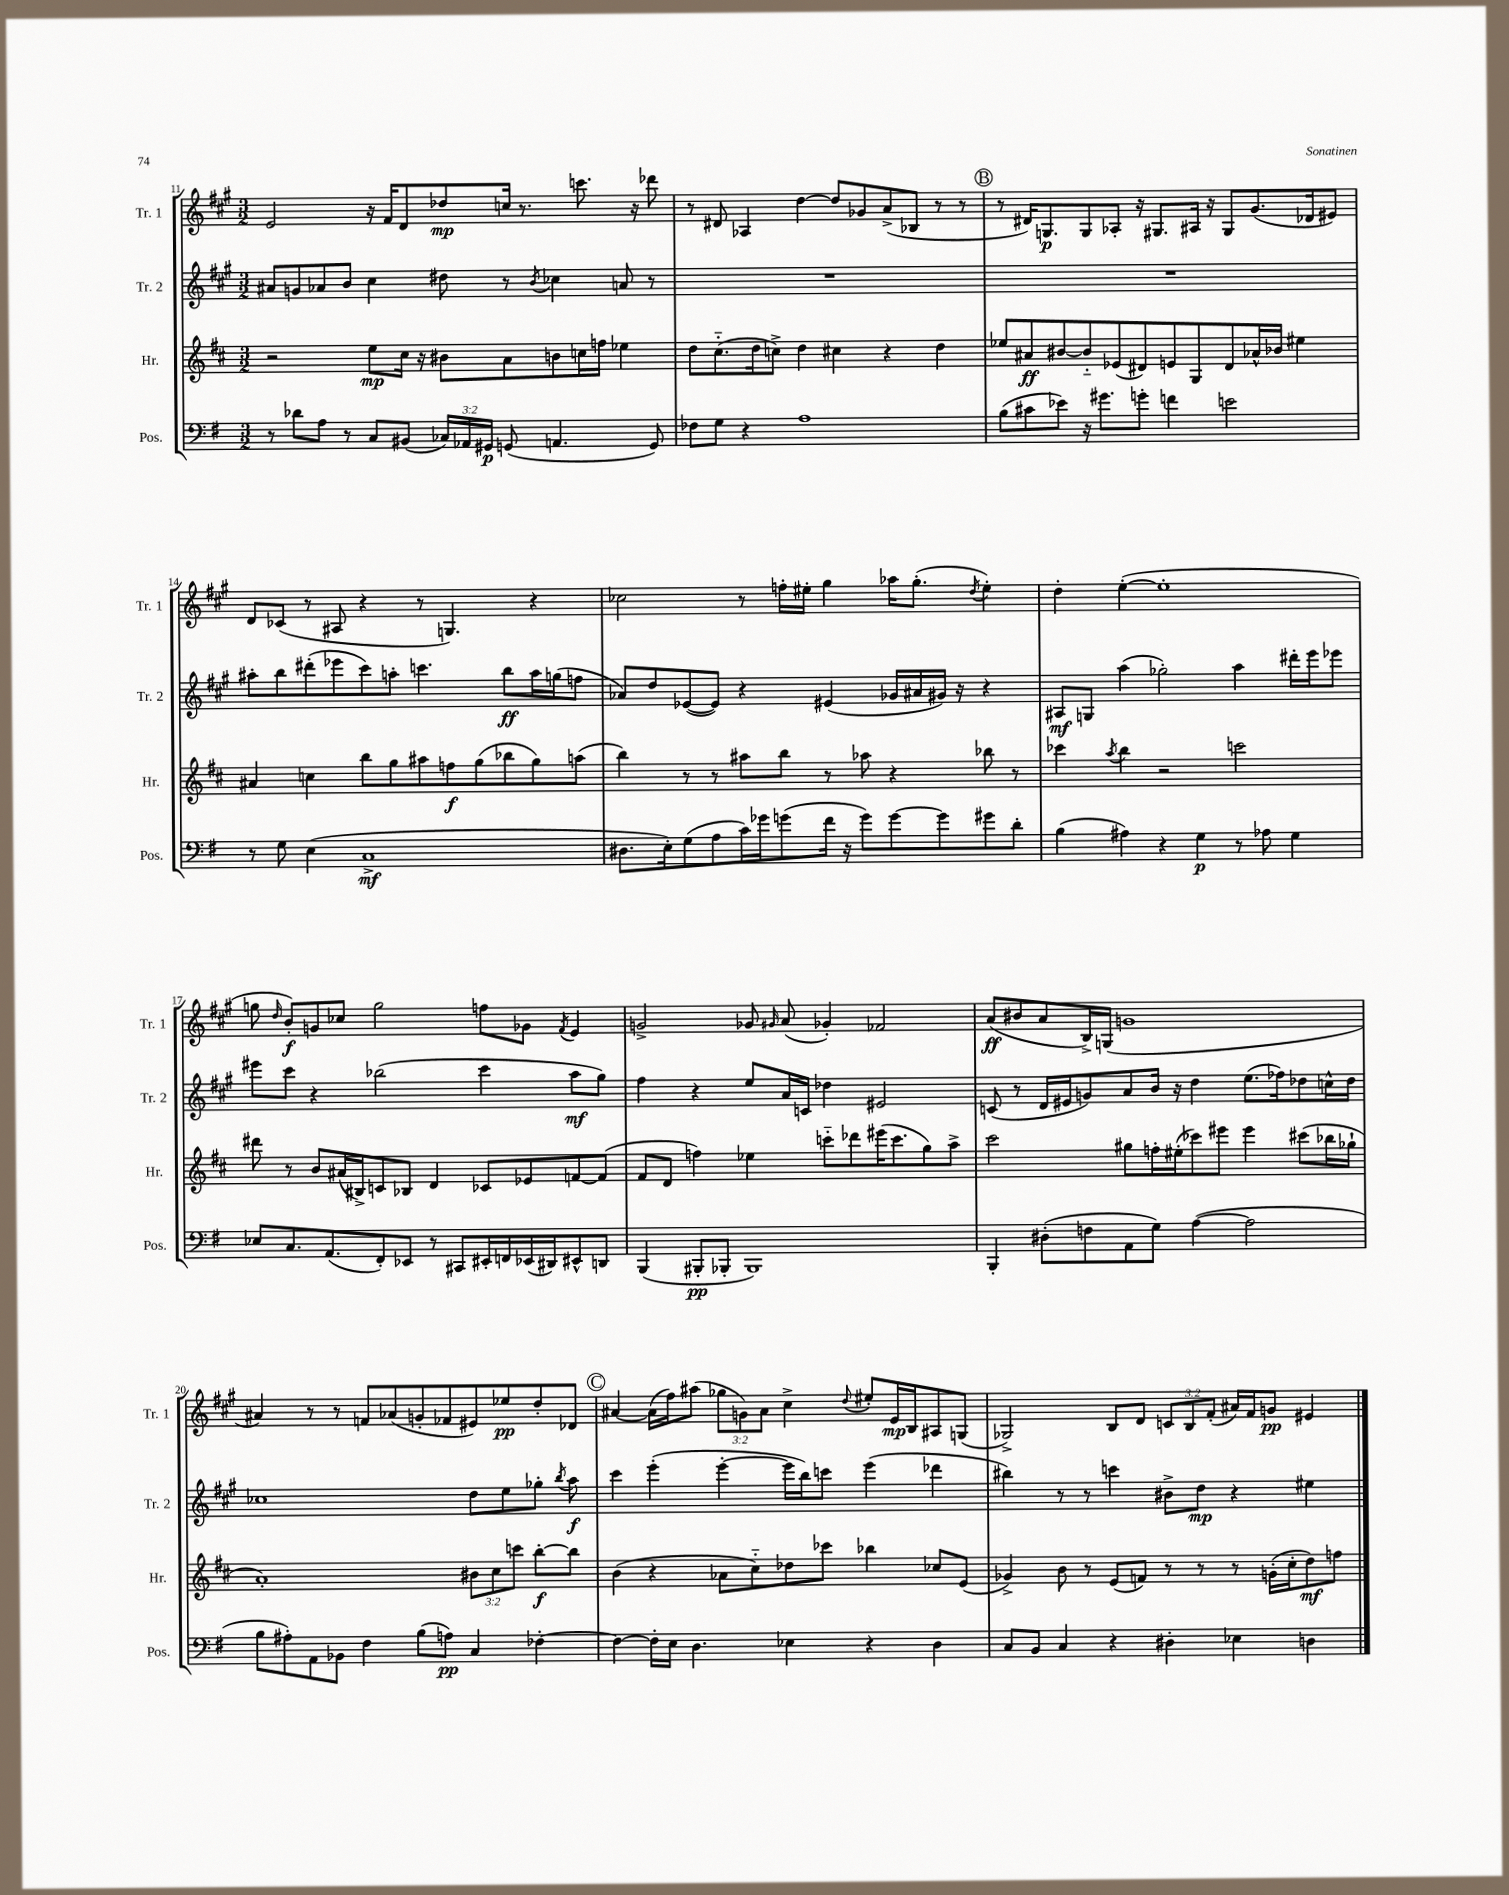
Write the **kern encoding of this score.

**kern	**dynam	**kern	**dynam	**kern	**dynam	**kern	**dynam
*part4	*part4	*part3	*part3	*part2	*part2	*part1	*part1
*staff4	*staff4	*staff3	*staff3	*staff2	*staff2	*staff1	*staff1
*I"Pos.	*	*I"Hr.	*	*I"Tr. 2	*	*I"Tr. 1	*
*I'Pos.	*	*I'Hr.	*	*I'Tr. 2	*	*I'Tr. 1	*
*clefF4	*	*clefG2	*	*clefG2	*	*clefG2	*
*k[f#]	*	*k[f#c#]	*	*k[f#c#g#]	*	*k[f#c#g#]	*
*M3/2	*	*M3/2	*	*M3/2	*	*M3/2	*
=11	=11	=11	=11	=11	=11	=11	=11
8r	.	2r	.	8a#X/L	.	2e/	.
8d-X\L	.	.	.	8gn/	.	.	.
8A\J	.	.	.	8a-X/	.	.	.
8r	.	.	.	8b/J	.	.	.
8C/L	.	8ee\L	mp	4cc#\	.	16r	.
.	.	.	.	.	.	16f#/KL	.
(8BB#X/J	.	16cc#\Jk	.	.	.	8d/	.
.	.	16r	.	.	.	.	.
24C-X/LL)	.	8b#X\L	.	8dd#X\	.	8dd-X/	mp
24AA-X/	.	.	.	.	.	.	.
24GG#X/JJ	p	.	.	.	.	.	.
(8GGn/	.	8a\	.	8r	.	16ccn/Jk	.
.	.	.	.	.	.	8.r	.
.	.	.	.	8qb/	.	.	.
4.AAn/	.	8bn\	.	4cc-X\	.	.	.
.	.	16ccn\L	.	.	.	8.cccn\	.
.	.	16ffn\JJ	.	.	.	.	.
.	.	4ee-X\	.	8an/	.	.	.
.	.	.	.	.	.	16r	.
8GG/)	.	.	.	8r	.	8ddd-X\	.
=12	=12	=12	=12	=12	=12	=12	=12
8F-X\L	.	8dd\L	.	1.r	.	8r	.
8G\J	.	(8.cc#\	.	.	.	8d#X/	.
4r	.	.	.	.	.	4A-X/	.
.	.	16dd\k	.	.	.	.	.
.	.	8ccn^\J)	.	.	.	.	.
1A	.	4dd\	.	.	.	[4dd\	.
.	.	4cc#X\	.	.	.	8dd/L]	.
.	.	.	.	.	.	8g-X/	.
.	.	4r	.	.	.	(8a^/	.
.	.	.	.	.	.	8B-X/J	.
.	.	4dd\	.	.	.	8r	.
.	.	.	.	.	.	8r	.
!!LO:REH:place=s1:t=B
=13	=13	=13	=13	=13	=13	=13	=13
(8B\L	.	8ee-X/L	.	1.r	.	8r	.
8c#X\	.	8a#X/	ff	.	.	16d#X/KL)	.
.	.	.	.	.	.	8.Gn/	p
8e-X\J)	.	[8b#X/	.	.	.	.	.
16r	.	8b#/]	.	.	.	8G/	.
8.g#X\L	.	.	.	.	.	.	.
.	.	(8e-X/	.	.	.	8A-X'/J	.
8gn'\J	.	8d#X/)	.	.	.	16r	.
.	.	.	.	.	.	8.G#X/L	.
4fn\	.	8en/	.	.	.	.	.
.	.	8G/	.	.	.	16A#X/Jk	.
.	.	.	.	.	.	16r	.
2en\	.	8d#/	.	.	.	8G#/L	.
.	.	16a-X^^/L	.	.	.	(8.g#/	.
.	.	16b-X/JJ	.	.	.	.	.
.	.	4ee#X\	.	.	.	.	.
.	.	.	.	.	.	16d-X/k	.
.	.	.	.	.	.	8e#X/J)	.
!!LO:LB:g=z
=14	=14	=14	=14	=14	=14	=14	=14
8r	.	4a#X/	.	8aa#X'\L	.	8d/L	.
8G\	.	.	.	8bb\	.	(8c-X/J	.
(4E\	.	4ccn\	.	(8ddd#X'\	.	8r	.
.	.	.	.	8eee-X\	.	8A#X/	.
1C^	mf	8bb\L	.	8ccc#\)	.	4r	.
.	.	8gg\	.	8aan'\J	.	.	.
.	.	8aa#X\	.	4.cccn\	.	8r	.
.	.	8ffn\	f	.	.	4.Gn/)	.
.	.	(8gg\	.	.	.	.	.
.	.	8bb-X\	.	8bb\L	ff	.	.
.	.	8gg\)	.	16aa\L	.	4r	.
.	.	.	.	(16ggn\J	.	.	.
.	.	(8aan\J	.	8ffn\J	.	.	.
=15	=15	=15	=15	=15	=15	=15	=15
8.D#X\L	.	4bb\)	.	8a-X/L)	.	2cc-X\	.
.	.	.	.	8dd/	.	.	.
16E'\k)	.	.	.	.	.	.	.
(8G\	.	8r	.	([8e-X/	.	.	.
8A\	.	8r	.	8e-/J])	.	.	.
16c\L)	.	8aa#X\L	.	4r	.	8r	.
16g-X\J	.	.	.	.	.	.	.
(8gn\	.	8bb\J	.	.	.	16ffn'\LL	.
.	.	.	.	.	.	16ee#X'\JJ	.
16f#\Jk	.	8r	.	(4e#X/	.	4gg#\	.
16r	.	.	.	.	.	.	.
8g\L)	.	8aa-X\	.	.	.	.	.
[8g\	.	4r	.	16g-X/LL	.	16aa-X\KL	.
.	.	.	.	16a#X/	.	(8.gg#'\J	.
8g\]	.	.	.	16g#X/JJ)	.	.	.
.	.	.	.	16r	.	.	.
.	.	.	.	.	.	8qdd/	.
8g#X\	.	8bb-X\	.	4r	.	4ee#'\)	.
8d'\J	.	8r	.	.	.	.	.
=16	=16	=16	=16	=16	=16	=16	=16
(4B\	.	4ccc-X\	.	8A#X/L	mf	4dd'\	.
.	.	.	.	8Gn/J	.	.	.
.	.	8qaa/	.	.	.	.	.
4A#X\)	.	4bb\	.	(4aa\	.	([4ee'\	.
4r	.	2r	.	2gg-X'\)	.	1ee']	.
4G\	p	.	.	.	.	.	.
8r	.	2cccn\	.	4aa\	.	.	.
8A-X\	.	.	.	.	.	.	.
4G\	.	.	.	16ddd#X'\LL	.	.	.
.	.	.	.	16eee\J	.	.	.
.	.	.	.	8eee-X\J	.	.	.
!!LO:LB:g=z
=17	=17	=17	=17	=17	=17	=17	=17
8E-X/L	.	8ddd#X\	.	8eee#X\L	.	8ggn\	.
.	.	.	.	.	.	16qqdd/	.
8.C/	.	8r	.	8ccc#\J	.	8b'/L)	f
.	.	8b/L	.	4r	.	8gn/	.
(8.AA/	.	.	.	.	.	.	.
.	.	(16a#X/L	.	.	.	8cc-X/J	.
.	.	16B#X^/J)	.	.	.	.	.
8FF#'/)	.	8cn/	.	(2bb-X\	.	2gg\	.
8EE-X/J	.	8B-X/J	.	.	.	.	.
8r	.	4d/	.	.	.	.	.
8CC#X/L	.	.	.	.	.	.	.
16EE#X'/L	.	8c-X/L	.	4ccc#\	.	8ffn\L	.
16FFn/	.	.	.	.	.	.	.
(16EE-X/	.	8e-X/	.	.	.	8g-X\J	.
16DD#X/J)	.	.	.	.	.	.	.
.	.	.	.	.	.	8qf#/	.
8EE#X^^/	.	[8fn/	.	8aa\L	mf	4e/	.
8DDn/J	.	(8f/J]	.	8gg#\J)	.	.	.
=18	=18	=18	=18	=18	=18	=18	=18
(4BBB/	.	8f#/L	.	4ff#\	.	2gn^/	.
.	.	8d/J	.	.	.	.	.
8BBB#X'/L	pp	4ffn\)	.	4r	.	.	.
8BBB-X'/J	.	.	.	.	.	.	.
1BBB-)	.	4ee-X\	.	8ee/L	.	8g-X/	.
.	.	.	.	.	.	16qqg#X/	.
.	.	.	.	16a/L	.	(8a/	.
.	.	.	.	16cn/JJ	.	.	.
.	.	8cccn\L	.	4dd-X\	.	4g-X'/)	.
.	.	8ddd-X\	.	.	.	.	.
.	.	(16eee#X\K	.	2e#X/	.	2f-X/	.
.	.	8.ccc\	.	.	.	.	.
.	.	8gg\)	.	.	.	.	.
.	.	8aa^\J	.	.	.	.	.
=19	=19	=19	=19	=19	=19	=19	=19
4BBB'/	.	2ccc#\	.	(8cn/	.	(8a/L	ff
.	.	.	.	8r	.	8b#X/	.
(8D#X'\L	.	.	.	16d/LL	.	8a/	.
.	.	.	.	16e#X/J	.	.	.
8Fn\	.	.	.	8gn/)	.	16B^/L)	.
.	.	.	.	.	.	(16Gn/JJ	.
8AA\	.	8gg#X\L	.	8a/	.	1gn	.
8G\J)	.	16ffn'\L	.	16b/Jk	.	.	.
.	.	(16ee#X'\J	.	16r	.	.	.
([4A\	.	8ccc-X\)	.	4dd\	.	.	.
.	.	8eee#X\J	.	.	.	.	.
2A\]	.	4eee#\	.	(8.ee\L	.	.	.
.	.	.	.	16ff-X\k)	.	.	.
.	.	(8ccc#X\L	.	8dd-X\	.	.	.
.	.	16bb-X\L	.	16ccn^^\L	.	.	.
.	.	16gg-X`\JJ	.	16dd-\JJ	.	.	.
!!LO:LB:g=z
=20	=20	=20	=20	=20	=20	=20	=20
8B\L	.	1a')	.	1cc-X	.	4a#X/)	.
8A#X'\)	.	.	.	.	.	.	.
8AA\	.	.	.	.	.	8r	.
8BB-X\J	.	.	.	.	.	8r	.
4F#\	.	.	.	.	.	8fn/L	.
.	.	.	.	.	.	(8a-X/	.
(8B\L	.	.	.	.	.	8gn'/	.
8An\J)	pp	.	.	.	.	8f-X/	.
4C/	.	12b#X\L	.	8dd\L	.	8e#X/)	.
.	.	12cc#\	.	.	.	.	.
.	.	.	.	8ee\	.	8ee-X/	pp
.	.	12cccn\J	.	.	.	.	.
[4F-X'\	.	[8bb'\L	f	8gg-X'\J	.	8dd'/	.
.	.	.	.	8qbb/	.	.	.
.	.	8bb\J]	.	8aa\	f	8d-X/J	.
!!LO:REH:place=s1:t=C
=21	=21	=21	=21	=21	=21	=21	=21
4F-\_	.	(4b\	.	4ccc#\	.	[4a#X/	.
16F-'\LL]	.	4r	.	(4eee'\	.	(16a#\LL]	.
16E\JJ	.	.	.	.	.	16ff#\J)	.
4.D\	.	.	.	.	.	(8aa#X\J	.
.	.	8a-X\L	.	[4eee'\	.	12gg-X\L	.
.	.	.	.	.	.	12gn\)	.
.	.	8cc#\)	.	.	.	.	.
.	.	.	.	.	.	12a#\J	.
4E-X\	.	8dd-X\	.	16eee\LL]	.	4cc#^\	.
.	.	.	.	16bb\J)	.	.	.
.	.	8ccc-X\J	.	8cccn\J	.	.	.
.	.	.	.	.	.	8qqdd/	.
4r	.	4bb-X\	.	(4eee\	.	8ee#X'/L	.
.	.	.	.	.	.	16e/L	mp
.	.	.	.	.	.	16B/J	.
4D\	.	8cc-X/L	.	4ddd-X\	.	8A#X/	.
.	.	(8e/J	.	.	.	(8Gn/J	.
=22	=22	=22	=22	=22	=22	=22	=22
8C/L	.	4g-X^/)	.	4bb#X\)	.	2G-X^/)	.
8BB/J	.	.	.	.	.	.	.
4C/	.	8b\	.	8r	.	.	.
.	.	8r	.	8r	.	.	.
4r	.	(8e/L	.	4cccn\	.	8B/L	.
.	.	8fn/J)	.	.	.	8d/J	.
4D#X'\	.	8r	.	8b#X^\L	.	12cn/L	.
.	.	.	.	.	.	12B/	.
.	.	8r	.	8dd\J	mp	.	.
.	.	.	.	.	.	(12f#'/J	.
4E-X\	.	8r	.	4r	.	16a#X/LL)	.
.	.	.	.	.	.	16f#/J	.
.	.	(16gn'\LL	.	.	.	8gn/J	pp
.	.	16cc#'\J	.	.	.	.	.
4Dn\	.	8dd\)	mf	4ee#X\	.	4e#X/	.
.	.	8ffn\J	.	.	.	.	.
==	==	==	==	==	==	==	==
*-	*-	*-	*-	*-	*-	*-	*-
